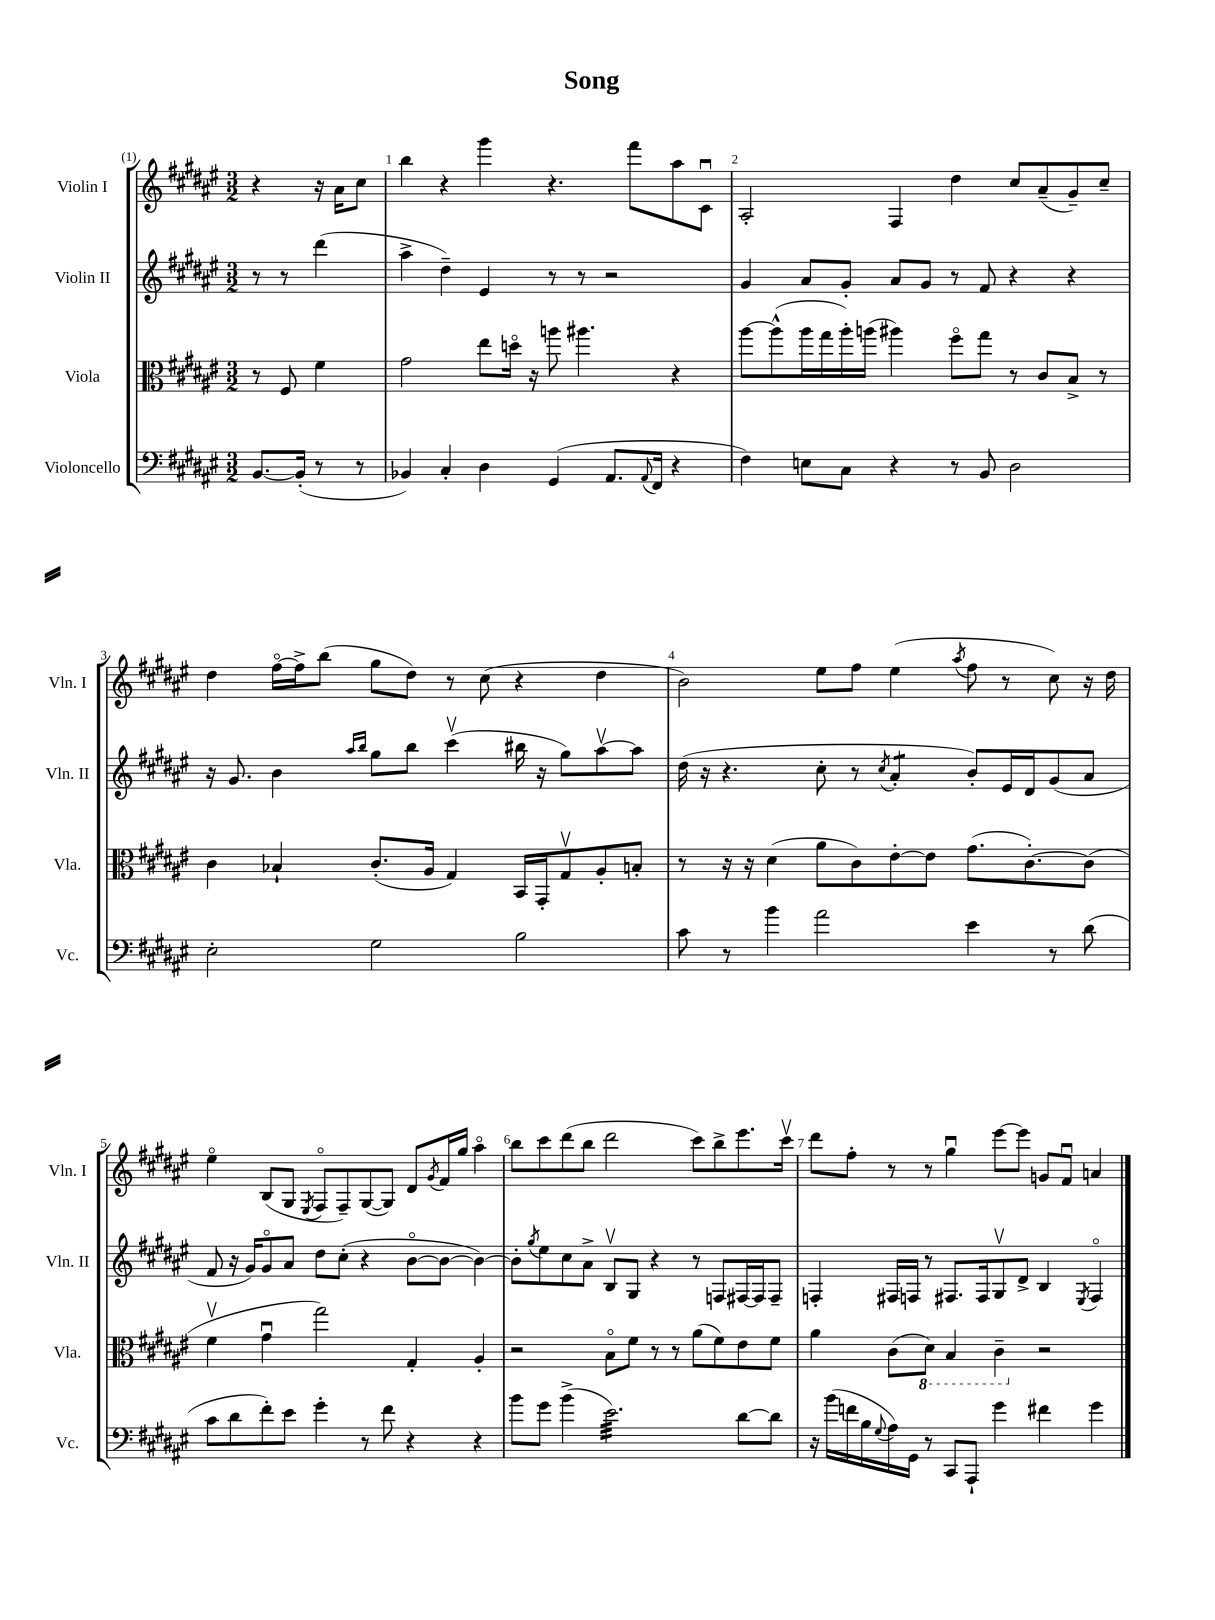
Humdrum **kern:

**kern	**kern	**kern	**kern
*staff4	*staff3	*staff2	*staff1
*clefF4	*clefC3	*clefG2	*clefG2
*k[f#c#g#d#a#e#]	*k[f#c#g#d#a#e#]	*k[f#c#g#d#a#e#]	*k[f#c#g#d#a#e#]
*M3/2	*M3/2	*M3/2	*M3/2
[8.BB	8r	8r	4r
.	8F#	8r	.
(16BB']	.	.	.
8r	4f#	(4ddd#	16r
.	.	.	16a#
8r	.	.	8cc#
=	=	=	=
4BB-)	2g#	4aa#^	4bb
4C#'	.	4dd#~)	4r
4D#	8ee#	4e#	4ggg#
.	16ddo	.	.
.	16r	.	.
(4GG#	8aa	8r	4.r
.	4.aa#	8r	.
8.AA#	.	2r	.
.	.	.	8fff#
8qqAA#	.	.	.
16FF#	.	.	.
4r	4r	.	8aa#
.	.	.	8c#u
=	=	=	=
4F#)	[8aa#	4g#	2A#'
.	(8aa#^^]	.	.
8E	16aa#	8a#	.
.	16gg#	.	.
8C#	16aa#')	8g#'	.
.	(16aa	.	.
4r	4aa#)	8a#	4F#
.	.	8g#	.
8r	8ff#o	8r	4dd#
8BB	8gg#	8f#	.
2D#	8r	4r	8cc#
.	8c#	.	(8a#~
.	8B^	4r	8g#~)
.	8r	.	8cc#~
=	=	=	=
2E#'	4c#	16r	4dd#
.	.	8.g#	.
.	4B-`	4b	[16ff#o
.	.	.	16ff#^]
.	.	.	(8bb
.	.	16qqaa#	.
.	.	16qqbb	.
2G#	(8.c#'	8gg#	8gg#
.	.	8bb	8dd#)
.	16A#	.	.
.	4G#)	(4ccc#v	8r
.	.	.	(8cc#
2B	16BB	16bb#	4r
.	16GG#'	16r	.
.	8G#v	8gg#)	.
.	8A#'	[8aa#v	4dd#
.	8B'	8aa#]	.
=	=	=	=
8c#	8r	(16dd#	2b)
.	.	16r	.
8r	16r	4.r	.
.	16r	.	.
4b	(4d#	.	.
2a#	8a#	8cc#'	8ee#
.	8c#)	8r	8ff#
.	.	8qcc#	.
.	[8e#'	4a#'	(4ee#
.	8e#]	.	.
.	.	.	8qaa#
4e#	(8.g#	8b')	8ff#
.	.	16e#	8r
.	[8.c#')	16d#	.
8r	.	(8g#	8cc#)
(8d#	(8c#]	8a#	16r
.	.	.	16dd#
=	=	=	=
8c#	4f#v	8f#	4ee#o
8d#	.	16r	.
.	.	16g#)	.
8f#')	4g#u	8g#o	(8B
8e#	.	8a#	8G#
.	.	.	8qE#
4g#'	2gg#)	8dd#	8F#o
.	.	(8cc#'	8F#~)
8r	.	4r	([8G#
8f#	.	.	8G#])
4r	4G#'	[8bo	8d#
.	.	.	8qg#
.	.	8b_	16f#
.	.	.	16gg#
4r	4A#'	4b_)	4aa#o
=	=	=	=
8b	2r	8b']	8bb
.	.	8qgg#	.
8g#	.	8ee#	8ccc#
(4b^	.	8cc#	(8ddd#
.	.	8a#^	8bb
2.e#)	8Bo	8Bv	2ddd#
.	8f#	8G#	.
.	8r	4r	.
.	8r	.	.
.	(8a#	8r	8ccc#)
.	8f#)	8F	8bb^
[8d#	8e#	[16F#	8.eee#
.	.	16F#]	.
8d#]	8f#	8F#~	.
.	.	.	16ccc#v
=	=	=	=
16r	4a#	4F'	8ddd#
(16b	.	.	.
16f	.	.	8ff#'
16B	.	.	.
8qqG#	.	.	.
16A#)	(8c#	16F#	8r
16GG#	.	16F	.
8r	8D#)	8r	8r
8CC#	4BB	8.F#	4gg#u
8AAA#`	.	.	.
.	.	16F#	.
4g#	4C#~	8G#v	[8eee#
.	.	8d#^	8eee#]
4f#	2r	4B	8g
.	.	.	8f#u
.	.	8qE#	.
4g#	.	4F#o	4a
==	==	==	==
*-	*-	*-	*-
